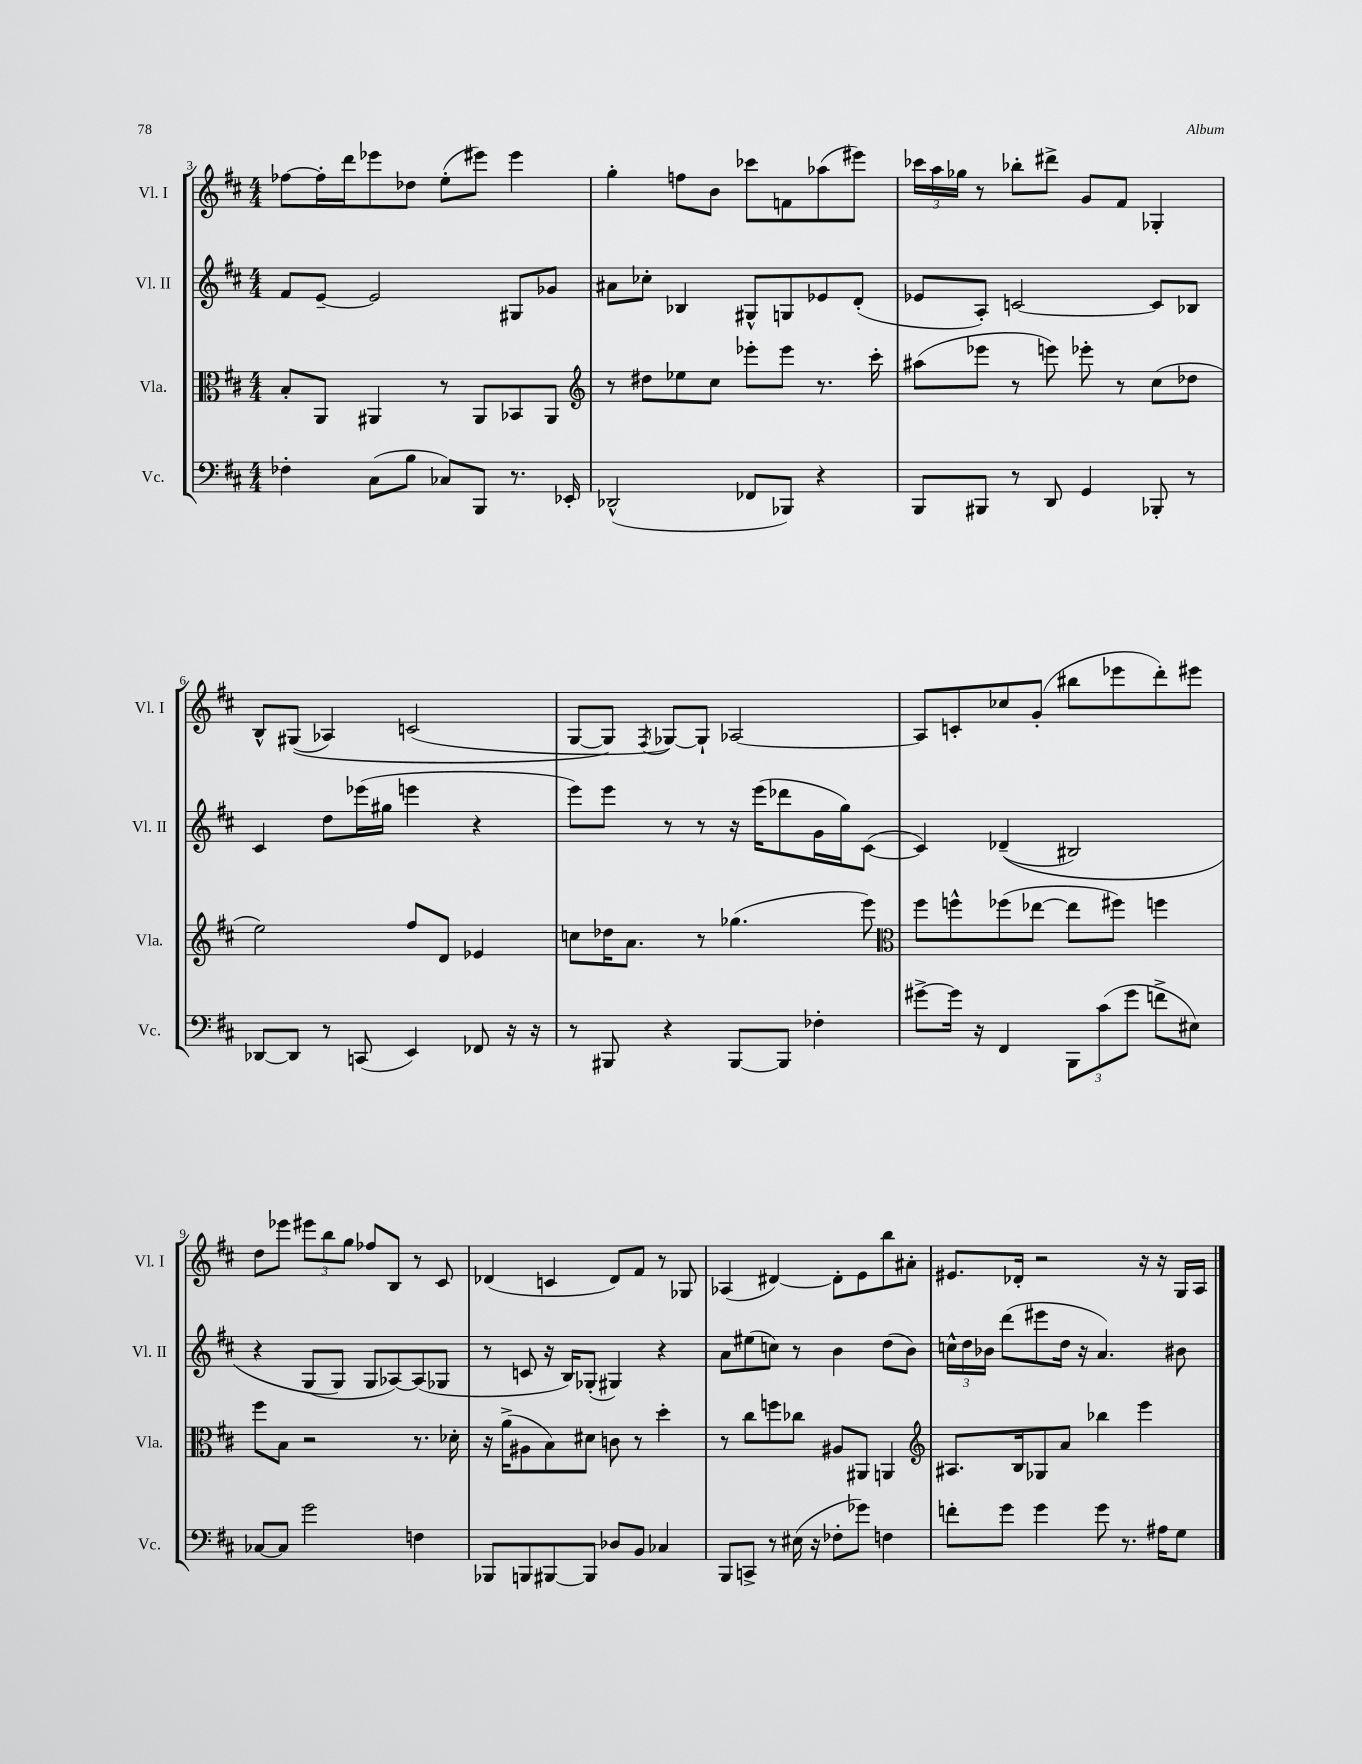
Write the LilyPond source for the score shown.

<<
\new StaffGroup <<
\new Staff = "s0" \with { instrumentName = "Vl. I" shortInstrumentName = "Vl. I" } {
    \clef treble \key d \major \numericTimeSignature \time 4/4
    \autoBeamOff fes''8[~ fes''16-. d'''16 ees'''8 des''8] e''8[-.( eis'''8]) eis'''4 |
    g''4-. f''8[ b'8] ces'''8[ f'8 aes''8( eis'''8]) |
    \tuplet 3/2 { ces'''16[ a''16 ges''16] } r8 bes''8[-. dis'''8]-> g'8[ fis'8] ges4-. |
    b8[-^ gis8](\( aes4) c'2( |
    g8[~ g8]\) \acciaccatura { fis8 } ges8[~) ges8]-! aes2~ |
    aes8[ c'8-. ces''8 g'8]-.( bis''8[ ees'''8 d'''8-.) eis'''8] |
    d''8[ ees'''8] \tuplet 3/2 { eis'''8[ b''8 g''8] } fes''8[ b8] r8 cis'8 |
    des'4( c'4 des'8[) fis'8] r8 ges8 |
    aes4( dis'4~) dis'8[-. e'8 b''8 ais'8]-. |
    eis'8.[ des'16]-. r2 r16 r16 g16[ a16] \bar "|." |
}
\new Staff = "s1" \with { instrumentName = "Vl. II" shortInstrumentName = "Vl. II" } {
    \clef treble \key d \major \numericTimeSignature \time 4/4
    \autoBeamOff fis'8[ e'8]~-- e'2 gis8[ ges'8] |
    ais'8[ ces''8]-. bes4 gis8[-^ g8 ees'8 d'8]-.( |
    ees'8[ a8]-.) c'2~ c'8[ bes8] |
    cis'4 d''8[ ees'''16( gis''16] e'''4 r4 |
    e'''8[) e'''8] r8 r8 r16 e'''16[( des'''8 g'16 g''16) cis'8]~( |
    cis'4) des'4--(\( bis2) |
    r4 g8[( g8]\) g8[ aes8~) aes8( ges8] |
    r8 c'8 r16 b16[) ges8]-.( gis4) r4 |
    a'8[ eis''8( c''8]) r8 b'4 d''8[( b'8]) |
    \tuplet 3/2 { c''16[-^ d''16 bes'16] } d'''8[( eis'''8 d''16] r16 a'4.) bis'8 \bar "|." |
}
\new Staff = "s2" \with { instrumentName = "Vla." shortInstrumentName = "Vla." } {
    \clef alto \key d \major \numericTimeSignature \time 4/4
    \autoBeamOff b8[-. a,8] ais,4 r8 ais,8[ bes,8 ais,8] |
    \clef treble r8 dis''8[ ees''8 cis''8] ees'''8[-. ees'''8] r8. cis'''16-. |
    ais''8[( ees'''8] r8 e'''8) ees'''8-. r8 cis''8[( des''8] |
    e''2) fis''8[ d'8] ees'4 |
    c''8[ des''16 a'8.] r8 ges''4.( e'''8) |
    \clef alto fis''8[ f''8-^ fes''8( ees''8]~ ees''8[ fis''8]) f''4 |
    fis''8[ b8] r2 r8. des'16-. |
    r16 a'16[->( ais8 b8) dis'8] c'8 r8 d''4-. |
    r8 cis''8[ f''8 ces''8] ais8[ ais,8] a,4 |
    \clef treble ais8.[ b16 ges8 a'8] bes''4 e'''4 \bar "|." |
}
\new Staff = "s3" \with { instrumentName = "Vc." shortInstrumentName = "Vc." } {
    \clef bass \key d \major \numericTimeSignature \time 4/4
    \autoBeamOff fes4-. cis8[( b8] ces8[) b,,8] r8. ees,16-. |
    des,2-^( fes,8[ bes,,8]) r4 |
    b,,8[ bis,,8] r8 d,8 g,4 bes,,8-. r8 |
    des,8[~ des,8] r8 c,8( e,4) fes,8 r16 r16 |
    r8 bis,,8 r4 bis,,8[~ bis,,8] fes4-. |
    gis'8[~-> gis'16] r16 fis,4 \tuplet 3/2 { b,,8[ cis'8( gis'8] } f'8[-> eis8]) |
    ces8[~ ces8] g'2 f4 |
    bes,,8[ b,,8 bis,,8~ bis,,8] des8[ b,8] ces4 |
    b,,8[ c,8]-> r8 eis16( r16 fes8[-. ges'8]) f4 |
    f'8[-. g'8] g'4 g'8 r8. ais16[ g8] \bar "|." |
}
>>
>>
\layout { \context { \Score currentBarNumber = #3 } }
